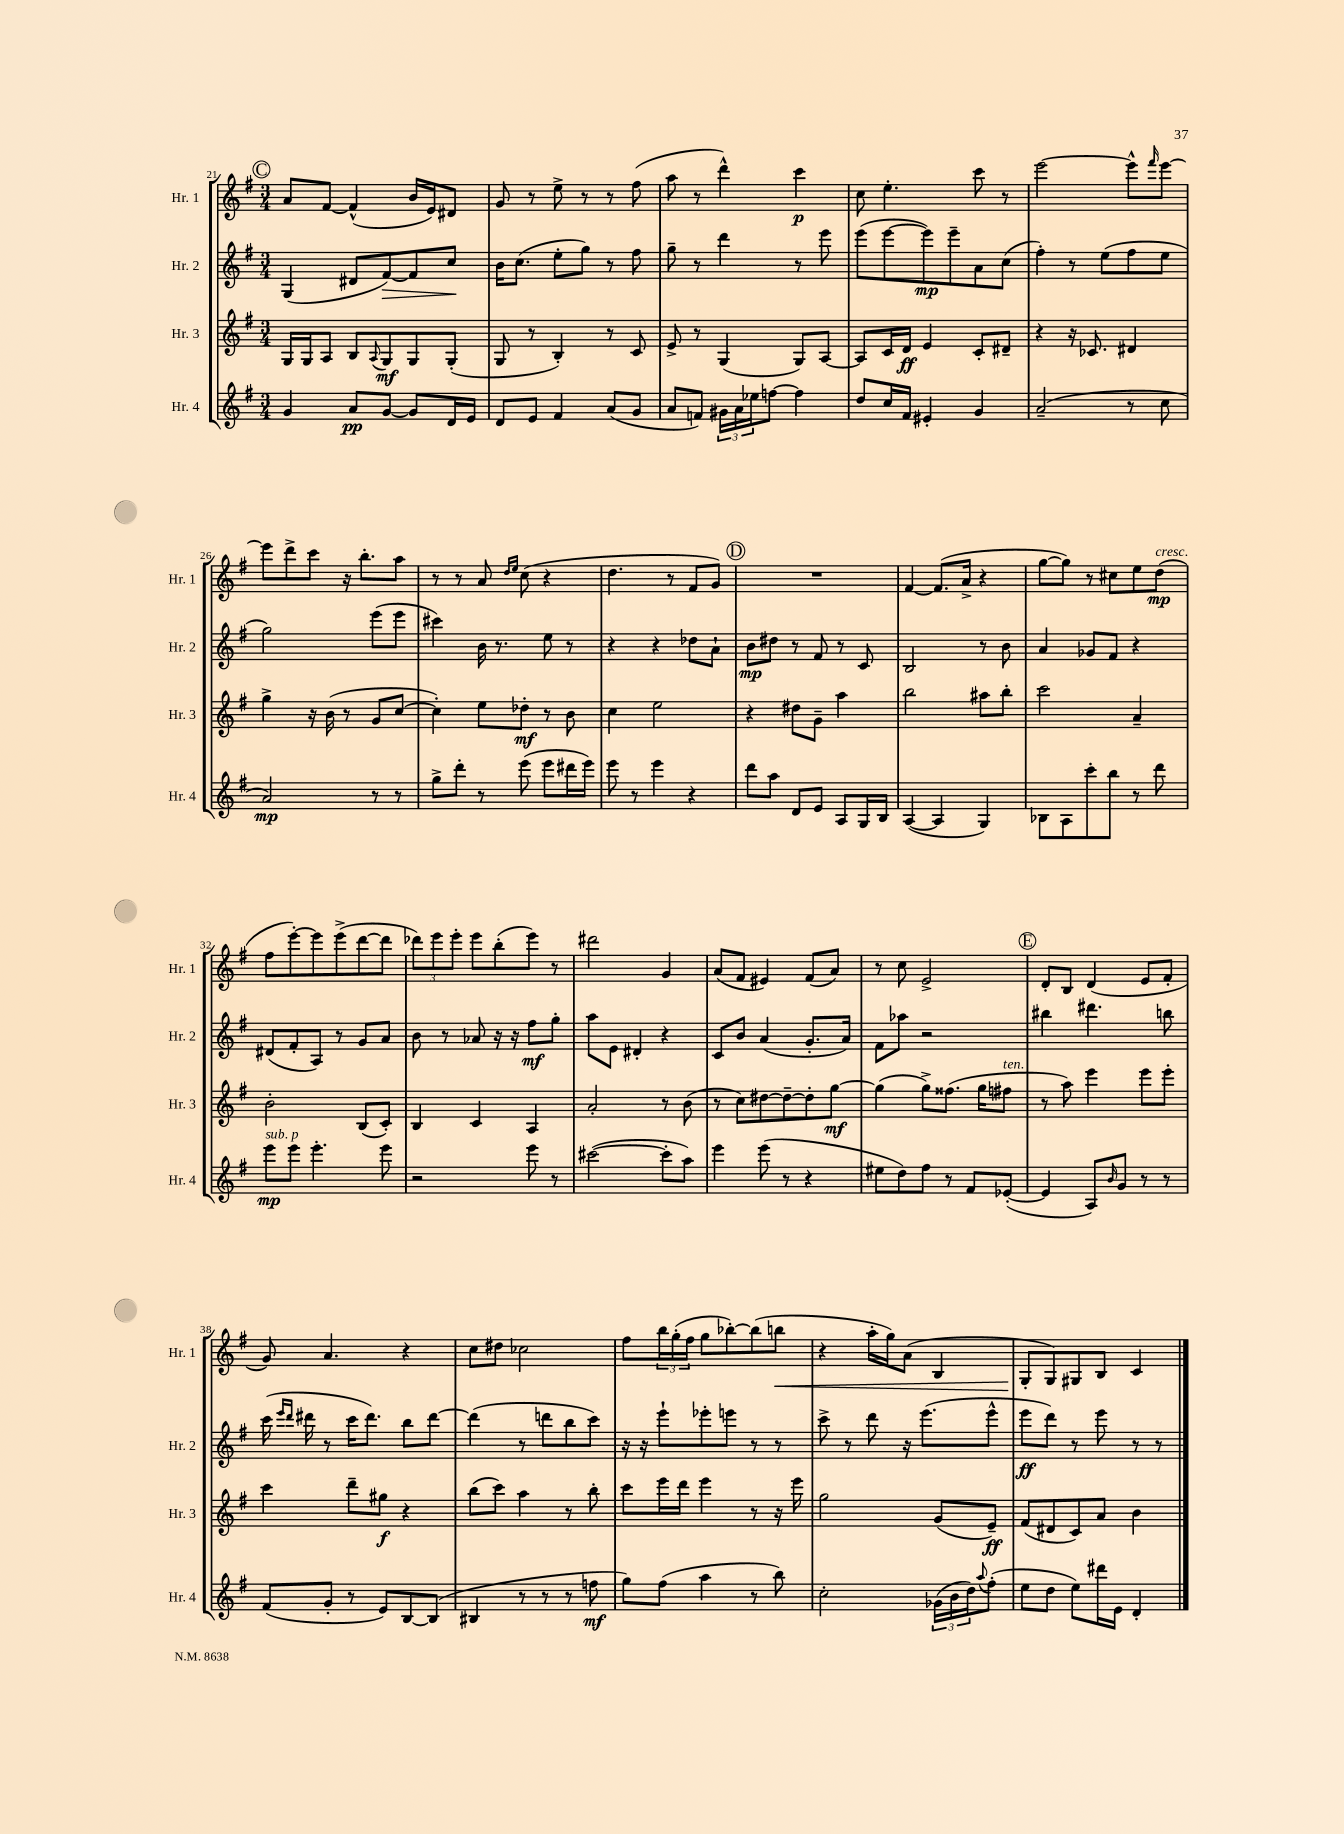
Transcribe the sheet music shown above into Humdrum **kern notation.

**kern	**kern	**kern	**kern
*staff4	*staff3	*staff2	*staff1
*clefG2	*clefG2	*clefG2	*clefG2
*k[f#]	*k[f#]	*k[f#]	*k[f#]
*M3/4	*M3/4	*M3/4	*M3/4
4g/	16G/LL	(4G/	8a/L
.	16G/J	.	.
.	8A/J	.	[8f#/J
8a/L	8B/L	8d#/L	(4f#^^/]
.	8qqA/	.	.
[8g/J	8G/	[8f#/)	.
8g/]L	8G/	8f#/]	16b/LL
.	.	.	16e/J)
16d/L	(8G'/J	8cc/J	8d#/J
16e/JJ	.	.	.
=	=	=	=
8d/L	8G/	16b\LK	8g/
.	.	(8.cc\J	.
8e/J	8r	.	8r
4f#/	4B'/)	8ee'\L	8ee^\
.	.	8gg\J)	8r
(8a/L	8r	8r	8r
8g/J	8c/	8ff#\	(8ff#\
=	=	=	=
8a/L	8e^/	8gg~\	8aa\
8f/J)	8r	8r	8r
24g#\LL	(4G/	4ddd\	4ddd^^\)
24a\	.	.	.
24ee-\J	.	.	.
[8ff\J	.	.	.
4ff\]	8G/L)	8r	4ccc\
.	[8A/J	8eee\	.
=	=	=	=
8dd/L	8A/]L	(8eee\L	8cc\
16cc/L	16c/L	[8eee\	4.ee'\
16f#/JJ	16d/JJ	.	.
4e#'/	4e/	8eee\])	.
.	.	8eee~\	.
4g/	8c'/L	8a\	8ccc\
.	8d#~/J	(8cc\J	8r
=	=	=	=
(2a~/	4r	4ff#'\)	[2eee\
.	16r	8r	.
.	8.c-/	.	.
.	.	(8ee\L	.
8r	4d#/	8ff#\	8eee^^\]L
.	.	.	16qqfff#/
8cc\	.	8ee\J	[8eee\J
=	=	=	=
2a/)	4gg^\	2gg\)	8eee\]L
.	.	.	8ddd^\
.	16r	.	8ccc\J
.	(16b\	.	.
.	8r	.	16r
.	.	.	8.bb'\L
8r	8g/L	(8eee\L	.
8r	[8cc/J	8eee\J	8aa\J
=	=	=	=
8gg^\L	4cc'\])	4ccc#\)	8r
8ddd'\J	.	.	8r
8r	8ee\L	16b\	8a/
.	.	8.r	.
.	.	.	16qqdd/LL
.	.	.	16qqee/JJ
(8eee\	8dd-'\J	.	(8cc\
8eee\L	8r	8ee\	4r
16ddd#\L	8b\	8r	.
16eee\JJ)	.	.	.
=	=	=	=
8eee\	4cc\	4r	4.dd\
8r	.	.	.
4eee\	2ee\	4r	.
.	.	.	8r
4r	.	8dd-\L	8f#/L
.	.	8a`\J	8g/J)
=	=	=	=
8ddd\L	4r	8b\L	2.r
8aa\J	.	8dd#\J	.
8d/L	8dd#\L	8r	.
8e/J	8g~\J	8f#/	.
8A/L	4aa\	8r	.
16G/L	.	8c/	.
16B/JJ	.	.	.
=	=	=	=
([4A/	2bb\	2B/	[4f#/
4A/]	.	.	(8.f#/]L
.	.	.	16a^/Jk
4G/)	8aa#\L	8r	4r
.	8bb'\J	8b\	.
=	=	=	=
8B-\L	2ccc\	4a/	[8gg\L
8A\	.	.	8gg\]J)
8ccc'\	.	8g-/L	8r
8bb\J	.	8f#/J	8cc#\L
8r	4a~/	4r	8ee\
8ddd\	.	.	(8dd\J
=	=	=	=
8eee\L	2b'\	(8d#/L	8ff#\L
8eee\J	.	8f#'/	[8eee'\)
4.eee'\	.	8A/J)	8eee\]
.	.	8r	(8eee^\
.	(8B/L	8g/L	[8ddd\
8eee\	8c'/J)	8a/J	8ddd\]J
=	=	=	=
2r	4B/	8b\	12ddd-\L)
.	.	.	12eee\
.	.	8r	.
.	.	.	12eee'\J
.	4c/	8a-/	8eee\L
.	.	16r	(8bb'\
.	.	16r	.
8eee\	4A/	8ff#\L	8eee\J)
8r	.	8gg'\J	8r
=	=	=	=
([2ccc#\	2a'/	8aa\L	2ddd#\
.	.	8e\J	.
.	.	4d#'/	.
8ccc#'\]L	8r	4r	4g/
8aa\J)	(8b\	.	.
=	=	=	=
4eee\	8r	8c/L	(8a/L
.	8cc\L)	8b/J	8f#/J
(8eee\	[8dd#\	(4a/	4e#/)
8r	8dd#~\_	.	.
4r	8dd#'\]	8.g'/L	(8f#/L
.	[8gg\J	.	8a/J)
.	.	16a/Jk)	.
=	=	=	=
8ee#\L	(4gg\]	8f#\L	8r
8dd\)	.	8aa-\J	8cc\
8ff#\J	8gg^\L)	2r	2e^/
8r	(8.ff##\J	.	.
8f#/L	.	.	.
.	16gg\LK	.	.
([8e-'/J	8ff#\J	.	.
=	=	=	=
4e-/]	8r	4bb#\	8d'/L
.	8aa\)	.	8B/J
8A/L)	4eee\	4.ddd#\	(4d/
16qqb/	.	.	.
8g/J	.	.	.
8r	8eee\L	.	8e/L
8r	8eee'\J	8bb\	8f#'/J
=	=	=	=
(8f#/L	4ccc\	(16ccc\	8g/)
.	.	16qqeee/LL	.
.	.	16qqddd/JJ	.
.	.	16ddd#\	.
8g'/J	.	8r	4.a/
8r	8ddd~\L	16ccc\LK	.
.	.	8.ddd#\J)	.
8e/L)	8gg#\J	.	.
[8B/	4r	8bb\L	4r
(8B/]J	.	[8ddd#\J	.
=	=	=	=
4B#/	(8bb\L	(4ddd#\]	8cc\L
.	8ccc\J)	.	8dd#\J
8r	4aa\	8r	2cc-\
8r	.	8ddd\L	.
8r	8r	8bb\	.
8ff\	8bb'\	8ccc\J)	.
=	=	=	=
8gg\L)	8ccc\L	16r	8ff#\L
.	.	16r	.
(8ff#\J	16eee\L	8eee`\L	24bb\L
.	.	.	(24gg'\
.	16ddd\JJ	.	.
.	.	.	24ff#\JJ
4aa\	4eee\	8eee-'\	8gg\L
.	.	8eee\J	[8bb-'\)
8r	8r	8r	(8bb-\]
8bb\)	16r	8r	8bb\J
.	16eee\	.	.
=	=	=	=
2cc'\	2gg\	8ccc^\	4r
.	.	8r	.
.	.	8ddd\	16aa'\LL
.	.	.	16gg\J)
.	.	16r	(8a\J
.	.	(8.eee\L	.
(24g-\LL	(8g/L	.	4B/
24b\	.	.	.
24dd\J)	.	.	.
8qqaa/	.	.	.
(8ff#'\J	8e~/J)	8eee^^\J	.
=	=	=	=
8ee\L	(8f#/L	8eee\L	8G'/L
8dd\J	8d#/	8ddd\J)	8G/)
8ee\L)	8c/)	8r	8G#/
16ddd#\L	8a/J	8eee\	8B/J
16e\JJ	.	.	.
4d'/	4b\	8r	4c/
.	.	8r	.
==	==	==	==
*-	*-	*-	*-
